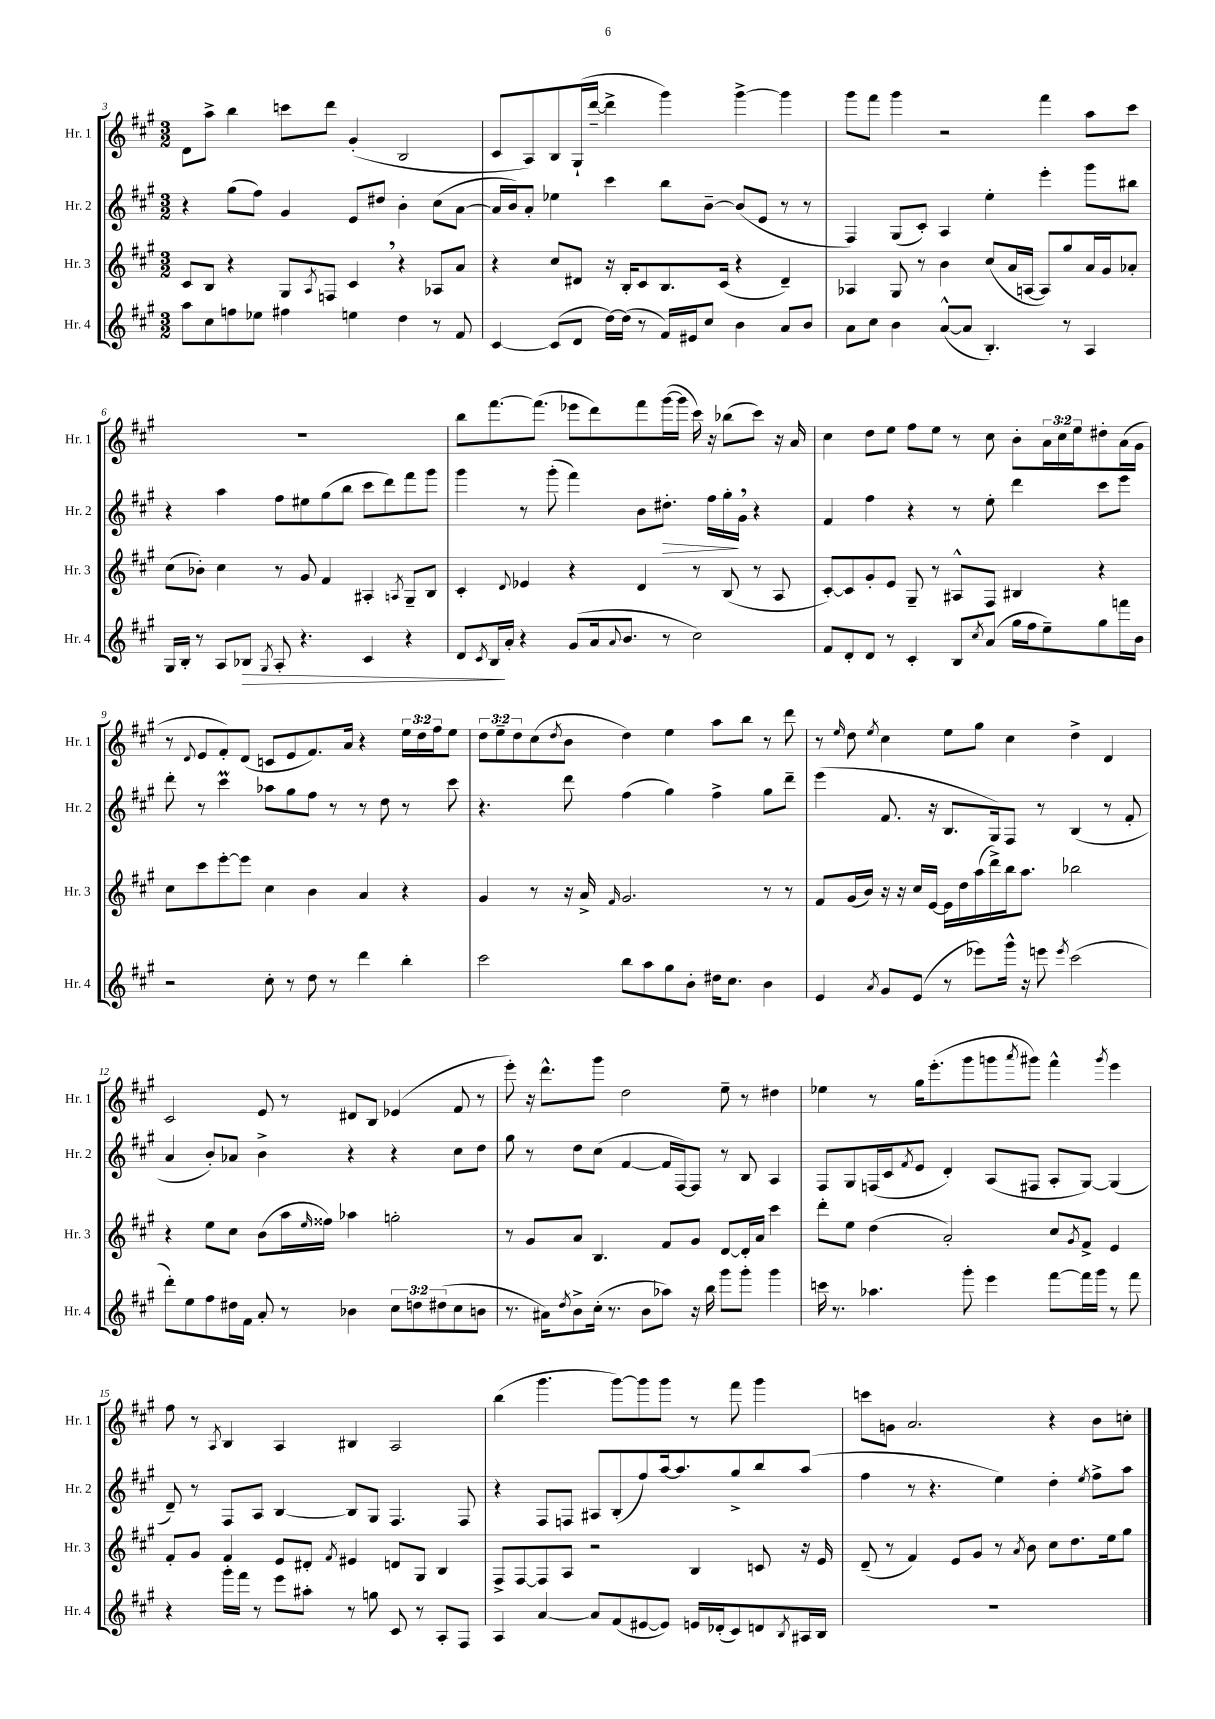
<<
\new StaffGroup <<
\new Staff = "s0" \with { instrumentName = "Hr. 1" shortInstrumentName = "Hr. 1" } {
    \clef treble \key a \major \numericTimeSignature \time 3/2 \override Staff.TupletNumber.text = #tuplet-number::calc-fraction-text
    d'8 a''8-> b''4 c'''8 d'''8 gis'4-.( b2 |
    cis'8 a8) b8 gis16-!( d'''16~-- d'''4-> gis'''4) gis'''4~-> gis'''4 |
    gis'''8 fis'''8 gis'''4 r2 fis'''4 a''8 cis'''8 |
    R1. |
    b''8 fis'''8.~ fis'''8.( ees'''8 d'''8) fis'''8 gis'''16~( gis'''16 cis'''16) r16 bes''8( cis'''8) r16 a'16 |
    cis''4 d''8 e''8 fis''8 e''8 r8 cis''8 b'8-. \tuplet 3/2 { a'16 cis''16 e''16 } dis''8-. a'16( gis'16 |
    r8 \appoggiatura { d'8 } e'8 fis'8-.) d'8( c'8 e'8 fis'8.) a'16 r4 \tuplet 3/2 { e''16 d''16 fis''16 } e''8 |
    \tuplet 3/2 { d''8 e''8-- d''8 } cis''8( \acciaccatura { d''8 } b'8 d''4) e''4 a''8 b''8 r8 d'''8 |
    r8 \grace { e''16 } d''8 \acciaccatura { e''8 } cis''4 e''8 gis''8 cis''4 d''4-> d'4 |
    cis'2 e'8 r8 dis'8 b8 ees'4( fis'8 r8 |
    e'''8-.) r16 d'''8.-^ gis'''8 d''2 e''8-- r8 dis''4 |
    ees''4 r8 gis''16 e'''8.-.( gis'''8 g'''8 \acciaccatura { a'''8 } gis'''8) fis'''4-^ \acciaccatura { gis'''8 } e'''4 |
    fis''8 r8 \acciaccatura { a8 } b4 a4 bis4 a2 |
    b''4( gis'''4. gis'''8~) gis'''8 gis'''8 r8 fis'''8 gis'''4 |
    c'''8 g'8 a'2. r4 b'8 c''8-. \bar "|." |
}
\new Staff = "s1" \with { instrumentName = "Hr. 2" shortInstrumentName = "Hr. 2" } {
    \clef treble \key a \major \numericTimeSignature \time 3/2
    r4 gis''8( fis''8) gis'4 e'8 dis''8 b'4-. cis''8( a'8~ |
    a'16 b'16) a'8-. ees''4 cis'''4 b''8 b'8~-- b'8( e'8 r8 r8 |
    fis4) gis8( cis'8-.) a4 e''4-. e'''4-. gis'''8 bis''8 |
    r4 a''4 fis''8 eis''8 gis''8( b''8 cis'''8 d'''8) fis'''8 gis'''8 |
    gis'''4 r8 gis'''8-.( fis'''4) b'8 dis''8.-.\> fis''16 gis''16-.\! gis'16 \breathe r4 |
    fis'4 fis''4 r4 r8 e''8-. d'''4 cis'''8 e'''8 |
    d'''8-. r8 cis'''4\prall aes''8 gis''8 fis''8 r8 r8 d''8 r8 cis'''8 |
    r4. d'''8 fis''4( gis''4) fis''4-> gis''8 d'''8-- |
    e'''4( fis'8. r16 b8. gis16) fis8 r8 b4( r8 fis'8-. |
    a'4 b'8-.) aes'8 b'4-> r4 r4 cis''8 d''8 |
    gis''8 r8 d''8 cis''8( fis'4~ fis'16 fis16~) fis8 r8 b8 a4 |
    fis8 gis8 f16( cis'16 \acciaccatura { fis'8 } e'8 d'4-.) a8( fis8 a8-. gis8~) gis4( |
    d'8--) r8 fis8 a8 b4~ b8 gis8 fis4. fis8 |
    r4 fis8 f8 ais8 b8-.( fis''8) a''16~ a''8. gis''8-> b''8 a''8( |
    fis''4 r8 r4. e''4) d''4-. \acciaccatura { e''8 } fis''8-> a''8 \bar "|." |
}
\new Staff = "s2" \with { instrumentName = "Hr. 3" shortInstrumentName = "Hr. 3" } {
    \clef treble \key a \major \numericTimeSignature \time 3/2
    cis'8 b8 r4 gis8 \acciaccatura { a8 } f8 cis'4 \breathe r4 aes8 a'8 |
    r4 cis''8 dis'8 r16 b16-. cis'8 b8. cis'16( r4 dis'4--) |
    aes4 gis8 r8 b'4 cis''8( a'16 a16~ a8) gis''8 a'16 gis'16 aes'8-. |
    cis''8( bes'8-.) cis''4 r8 gis'8 fis'4 ais4-. \acciaccatura { a8 } gis8-- b8 |
    cis'4-. \appoggiatura { d'8 } ees'4 r4 d'4 r8 b8( r8 a8 |
    cis'8~-.) cis'8 gis'8-. e'8 gis8-- r8 ais8-^ fis8 bis4 r4 |
    cis''8 cis'''8 e'''8~-. e'''8 cis''4 b'4 a'4 r4 |
    gis'4 r8 r16 a'16-> \grace { fis'16 } gis'2. r8 r8 |
    fis'8 gis'16( b'16) r16 r16 cis''16 e'16~ e'16 d''16 a''16( d'''16->) b''16 a''8. bes''2 |
    r4 e''8 cis''8 b'8( a''16 \grace { e''16 } fisis''16) aes''4 g''2-. |
    r8 gis'8 a'8 b4. fis'8 gis'8 d'8~ d'16-. a'16 cis'''4 |
    d'''8-. e''8 d''4( a'2-.) cis''8 \acciaccatura { gis'8 } fis'8-> e'4 |
    fis'8-. gis'8 fis'4 e'8 dis'8-. \acciaccatura { fis'8 } eis'4 d'8 gis8 b4 |
    fis8-> fis8~ fis8 a8 r2 b4 c'8 r16 e'16 |
    d'8--( r8 fis'4) e'8 gis'8 r8 \acciaccatura { a'8 } b'8 cis''8 d''8. e''16 gis''8 \bar "|." |
}
\new Staff = "s3" \with { instrumentName = "Hr. 4" shortInstrumentName = "Hr. 4" } {
    \clef treble \key a \major \numericTimeSignature \time 3/2 \override Staff.TupletNumber.text = #tuplet-number::calc-fraction-text
    a''8 cis''8 f''8 ees''8 fis''4 e''4 d''4 r8 fis'8 |
    cis'4~ cis'8( d'8 d''16~) d''16( r8 fis'16) eis'16 cis''8 b'4 a'8 b'8 |
    a'8 cis''8 b'4 a'8~-^( a'8 b4.-.) r8 a4 |
    gis16 b16-. r8 a8 bes8\> \acciaccatura { gis8 } a8-. r4. cis'4 r4 |
    d'8 \acciaccatura { cis'8 } b16\! a'16-. r4 gis'8( a'16 \appoggiatura { a'8 } b'8. r8 cis''2) |
    fis'8 d'8-. d'8 r8 cis'4-. b8 \acciaccatura { cis''8 } a'8( gis''16 fis''16 e''8--) gis''8 f'''16 b'16 |
    r2 cis''8-. r8 d''8 r8 d'''4 b''4-. |
    cis'''2 b''8 a''8 gis''8 b'8-. dis''16 cis''8. b'4 |
    e'4 \acciaccatura { a'8 } gis'8 e'8( r8 ees'''8) gis'''16-^ r16 e'''8 \acciaccatura { e'''8 } cis'''2( |
    d'''8-.) e''8 fis''8 dis''16 fis'16 a'8-. r8 bes'4 \tuplet 3/2 { cis''8 d''8 dis''8( } cis''8 b'8 |
    r8. ais'16) \acciaccatura { d''8 } b'8-> cis''16-.( r8. b'8 aes''8) r16 b''16 gis'''8 gis'''8-. gis'''4 |
    c'''16 r8. aes''4. gis'''8-. e'''4 fis'''8~ fis'''16 gis'''16 r8 fis'''8 |
    r4 gis'''16-. fis'''16 r8 e'''8 ais''8-. r8 g''8 cis'8 r8 a8-. fis8 |
    a4 a'4~ a'8 fis'8( eis'8~ eis'8) e'16 des'16-.( cis'8) d'8 \acciaccatura { b8 } ais16 b16 |
    R1. \bar "|." |
}
>>
>>
\layout { \context { \Score currentBarNumber = #3 } }
